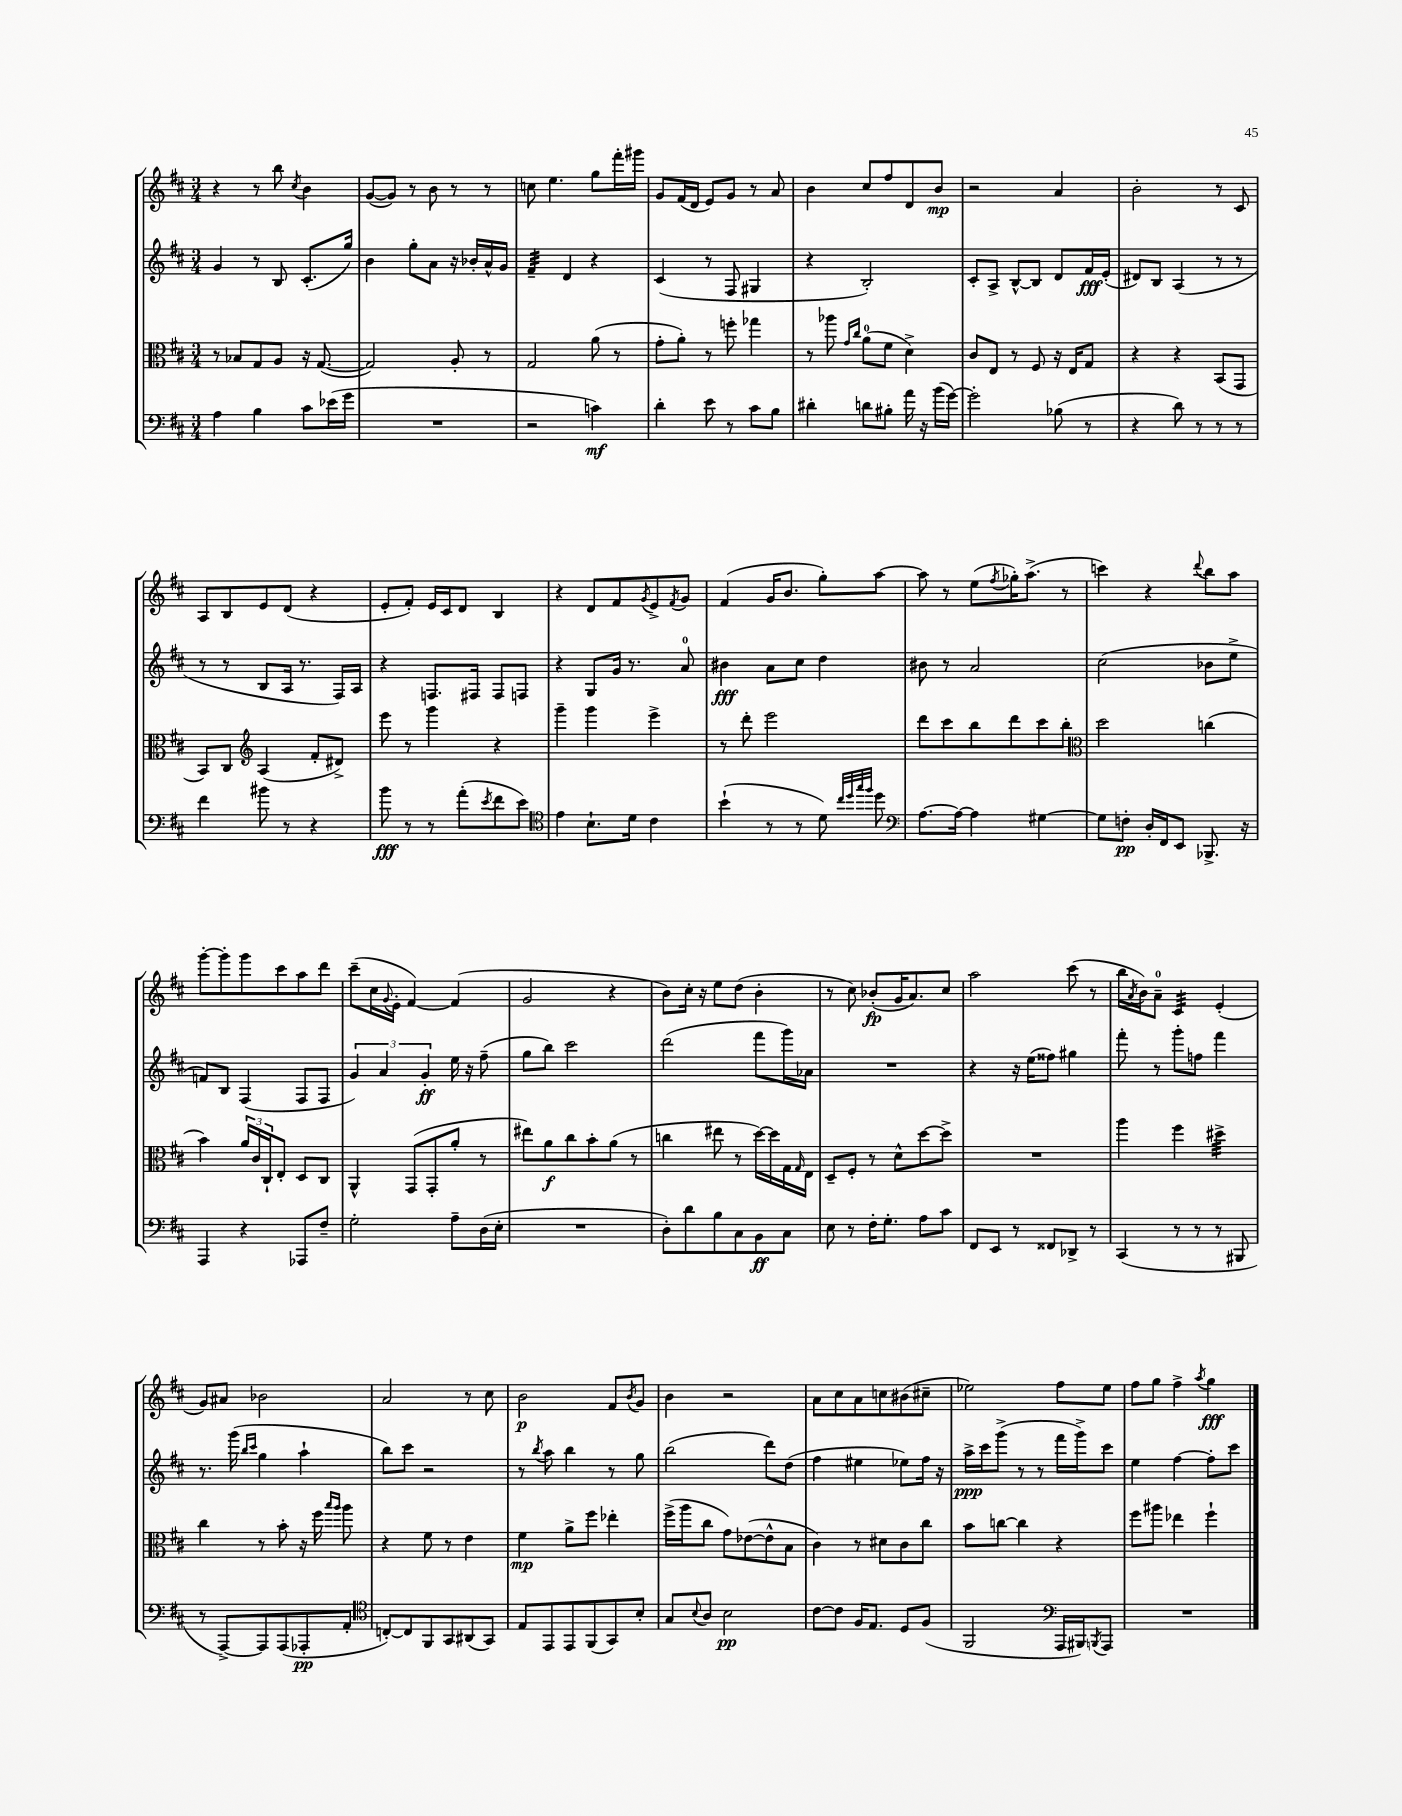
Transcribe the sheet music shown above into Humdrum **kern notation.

**kern	**kern	**kern	**kern
*staff4	*staff3	*staff2	*staff1
*clefF4	*clefC3	*clefG2	*clefG2
*k[f#c#]	*k[f#c#]	*k[f#c#]	*k[f#c#]
*M3/4	*M3/4	*M3/4	*M3/4
4A\	8r	4g/	4r
.	8B-/L	.	.
4B\	8G/	8r	8r
.	8A/J	8B/	8bb\
.	.	.	8qcc#/
8c#\L	16r	(8.c#'/L	4b\
.	([8.G/	.	.
(16e-\L	.	.	.
16g\JJ	.	16gg/Jk)	.
=	=	=	=
2.r	2G/])	4b\	([8g/L
.	.	.	8g/]J)
.	.	8gg'\L	8r
.	.	8a\J	8b\
.	8A'/	16r	8r
.	.	16b-'/LL	.
.	8r	16a^^/	8r
.	.	16g/JJ	.
=	=	=	=
2r	2G/	4f#~/	8cc\
.	.	.	4.ee\
.	.	4d/	.
4c\)	(8a\	4r	8gg\L
.	8r	.	16fff#'\L
.	.	.	16ggg#\JJ
=	=	=	=
4d'\	8g'\L	(4c#/	8g/L
.	8a'\J)	.	(16f#/L
.	.	.	16d/JJ
8e\	8r	8r	8e/L)
8r	8ff'\	8F#/	8g/J
8c#\L	4gg-\	4G#/	8r
8B\J	.	.	8a/
=	=	=	=
4d#'\	8r	4r	4b\
.	8aa-\	.	.
.	16qqg/LL	.	.
.	16qqcc#/JJ	.	.
8d\L	(8a\L	2B'/)	8cc#/L
8B#'\J	8f#\J	.	8ff#/
16a\	4d^\)	.	8d/
16r	.	.	.
(16b\LL	.	.	8b/J
[16g\JJ)	.	.	.
=	=	=	=
2g'\]	8c#/L	8c#'/L	2r
.	8E/J	8A^/J	.
.	8r	[8B^^/L	.
.	8F#/	8B/]J	.
(8B-\	16r	8d/L	4a/
.	16E/LK	.	.
8r	8G/J	16f#/L	.
.	.	(16e'/JJ	.
=	=	=	=
4r	4r	8d#/L)	2b'\
.	.	8B/J	.
8d\)	4r	(4A/	.
8r	.	.	.
8r	(8BB/L	8r	8r
8r	8GG/J	8r	8c#/
=	=	=	=
4f#\	8BB/L)	8r	8A/L
.	8C#/J	8r	8B/
*	*clefG2	*	*
8b#\	(4A/	8B/L	8e/
8r	.	16A/Jk	(8d/J
.	.	8.r	.
4r	8f#'/L	.	4r
.	8d#^/J)	16F#/LL)	.
.	.	16A/JJ	.
=	=	=	=
8b\	8eee\	4r	8e'/L
8r	8r	.	8f#'/J)
8r	4ggg\	8.F/L	16e/LL
.	.	.	16c#/J
(8a'\L	.	.	8d/J
.	.	16F#/Jk	.
8qe/	.	.	.
8f#\	4r	8F#/L	4B/
8e\J)	.	8F/J	.
=	=	=	=
*clefC4	*	*	*
4e\	4ggg~\	4r	4r
8.B`\L	4ggg\	8G/L	8d/L
.	.	16g/Jk	8f#/
16d\Jk	.	8.r	.
.	.	.	8qg/
4c#\	4eee^\	.	8e^/
.	.	.	8qf#/
.	.	8a/	8g/J
=	=	=	=
(4b`\	8r	4b#\	(4f#/
.	8ddd'\	.	.
8r	2eee\	8a\L	16g/LK
.	.	.	8.b/J
8r	.	8cc#\J	.
8d\)	.	4dd\	8gg'\L)
32qqcc#/LLL	.	.	.
32qqdd/	.	.	.
32qqgg/	.	.	.
32qqff#/JJJ	.	.	.
8dd\	.	.	[8aa\J
=	=	=	=
*clefF4	*	*	*
[8.A\L	8ddd\L	8b#\	8aa\]
.	8ccc#\	8r	8r
16A\_Jk	.	.	.
4A\]	8bb\	2a/	(8ee\L
.	.	.	8qff#/
.	8ddd\	.	16gg-'\K)
.	.	.	(8.aa^\J
[4G#\	8ccc#\	.	.
.	8bb'\J	.	8r
=	=	=	=
*	*clefC3	*	*
8G#\]L	2dd\	(2cc#\	4ccc\)
8F'\J	.	.	.
16D'/LL	.	.	4r
16FF#/J	.	.	.
8EE/J	.	.	.
.	.	.	8qqddd/
8.BBB-^/	(4cc\	8b-\L	8bb\L
.	.	8ee^\J	8aa\J
16r	.	.	.
=	=	=	=
4AAA/	4b\)	8f/L)	[8ggg'\L
.	.	8B/J	8ggg'\]
4r	24a/LL	(4F#/	8ggg\
.	24c#/	.	.
.	24C#`/J	.	.
.	8E'/J	.	8ccc#\
8AAA-/L	8D/L	8F#/L	8aa\
8F#~/J	8C#/J	8F#/J	8ddd\J
=	=	=	=
2G'\	4AA^^/	6g/)	(8ccc#~\L
.	.	.	16cc#\L
.	.	6a/	.
.	.	.	8qqg/
.	.	.	16e'\JJ
.	(8GG/L	.	[4f#/)
.	.	6g'/	.
.	8GG'/	.	.
8A~\L	8a'/J	16ee\	(4f#/]
.	.	16r	.
(16D\L	8r	(8ff#~\	.
16E'\JJ	.	.	.
=	=	=	=
2.r	8ee#\L)	8gg\L	2g/
.	8a\	8bb\J)	.
.	8cc#\	2ccc#\	.
.	8b'\	.	.
.	(8a\J	.	4r
.	8r	.	.
=	=	=	=
8D'\L)	4cc\	(2ddd\	8b\L)
8d\	.	.	16cc#'\Jk
.	.	.	16r
8B\	8ee#\	.	8ee\L
8C#\	8r	.	(8dd\J
8BB\	[16dd\LL)	8fff#\L	4b'\
.	16dd\]	.	.
8C#\J	16G\	16ggg\L)	.
.	16qqG/	.	.
.	16E\JJ	16a-\JJ	.
=	=	=	=
8E\	8D~/L	2.r	8r
8r	8F#'/J	.	8cc#\)
16F#'\LK	8r	.	(8b-'/L
8.G'\J	.	.	.
.	8d^^\L	.	16g/K
.	.	.	8.a/)
8A\L	[8dd\	.	.
8c#\J	8dd^\]J	.	8cc#/J
=	=	=	=
8FF#/L	2.r	4r	2aa\
8EE/J	.	.	.
8r	.	16r	.
.	.	(16ee\LK	.
8FF##/L	.	8ff##\J)	.
8DD-^/J	.	4gg#\	(8ccc#\
8r	.	.	8r
=	=	=	=
(4CC#/	4aa\	8fff#'\	16bb\LL
.	.	.	8qa/
.	.	.	16b\J)
.	.	8r	8a~\J
8r	4ff#\	8ggg'\L	4c#/
8r	.	8ff\J	.
8r	4dd#^\	4fff#\	(4e'/
8BBB#/	.	.	.
=	=	=	=
8r	4cc#\	8.r	8g/L)
[8AAA^/L)	.	.	8a#/J
.	.	(16ggg\	.
.	.	16qqbb/LL	.
.	.	16qqccc#/JJ	.
8AAA/]	8r	4gg\	2b-\
(8AAA/	8b'\	.	.
8AAA-'/	16r	4aa`\	.
.	16ff#\	.	.
.	16qqbb/LL	.	.
.	16qqaa/JJ	.	.
8AA'/J	8aa\	.	.
=	=	=	=
*clefC4	*	*	*
[8C'/L)	4r	8bb\L)	2a/
8C/]	.	8ccc#\J	.
8FF#/	8f#\	2r	.
8GG/	8r	.	.
(8AA#/	4e\	.	8r
8GG/J)	.	.	8cc#\
=	=	=	=
8E/L	4f#\	8r	2b\
.	.	8qbb/	.
8EE/	.	8aa\	.
8EE/	8a^\L	4bb\	.
(8FF#/	8ff#\J	.	.
8GG/)	4ee-'\	8r	8f#/L
.	.	.	8qb/
8B'/J	.	8gg\	8g/J
=	=	=	=
8G/L	(16ff#^\LL	(2bb\	4b\
.	16aa\J	.	.
8qqB/	.	.	.
8A/J	8cc#\J	.	.
2B\	8g\L)	.	2r
.	([8e-\	.	.
.	8e-^^\]	8ddd\L)	.
.	8B\J	(8dd\J	.
=	=	=	=
[8c#\L	4c#\)	4ff#\	8a\L
8c#\]J	.	.	8cc#\
16F#/LK	8r	4ee#\	8a\
8.E/J	.	.	.
.	8d#\L	.	8cc\
8D/L	8c#\	8ee-\L)	(8b#\
(8F#/J	8cc#\J	16ff#\Jk	8cc#~\J
.	.	16r	.
=	=	=	=
2FF#/	8b\L	16aa^\LL	2ee-\)
.	.	16ccc#\J	.
.	[8cc\J	(8ggg^\J	.
.	4cc\]	8r	.
.	.	8r	.
*clefF4	*	*	*
16AAA/LL	4r	16fff#\LL	8ff#\L
16BBB#/J)	.	16ggg^\J)	.
8qBBB/	.	.	.
8AAA/J	.	8ccc#\J	8ee-\J
=	=	=	=
2.r	8ff#\L	4ee\	8ff#\L
.	8aa#\J	.	8gg\J
.	4ee-\	[4ff#\	4ff#^\
.	.	.	8qaa/
.	4ff#`\	8ff#'\]L	4gg\
.	.	8ccc#\J	.
==	==	==	==
*-	*-	*-	*-
